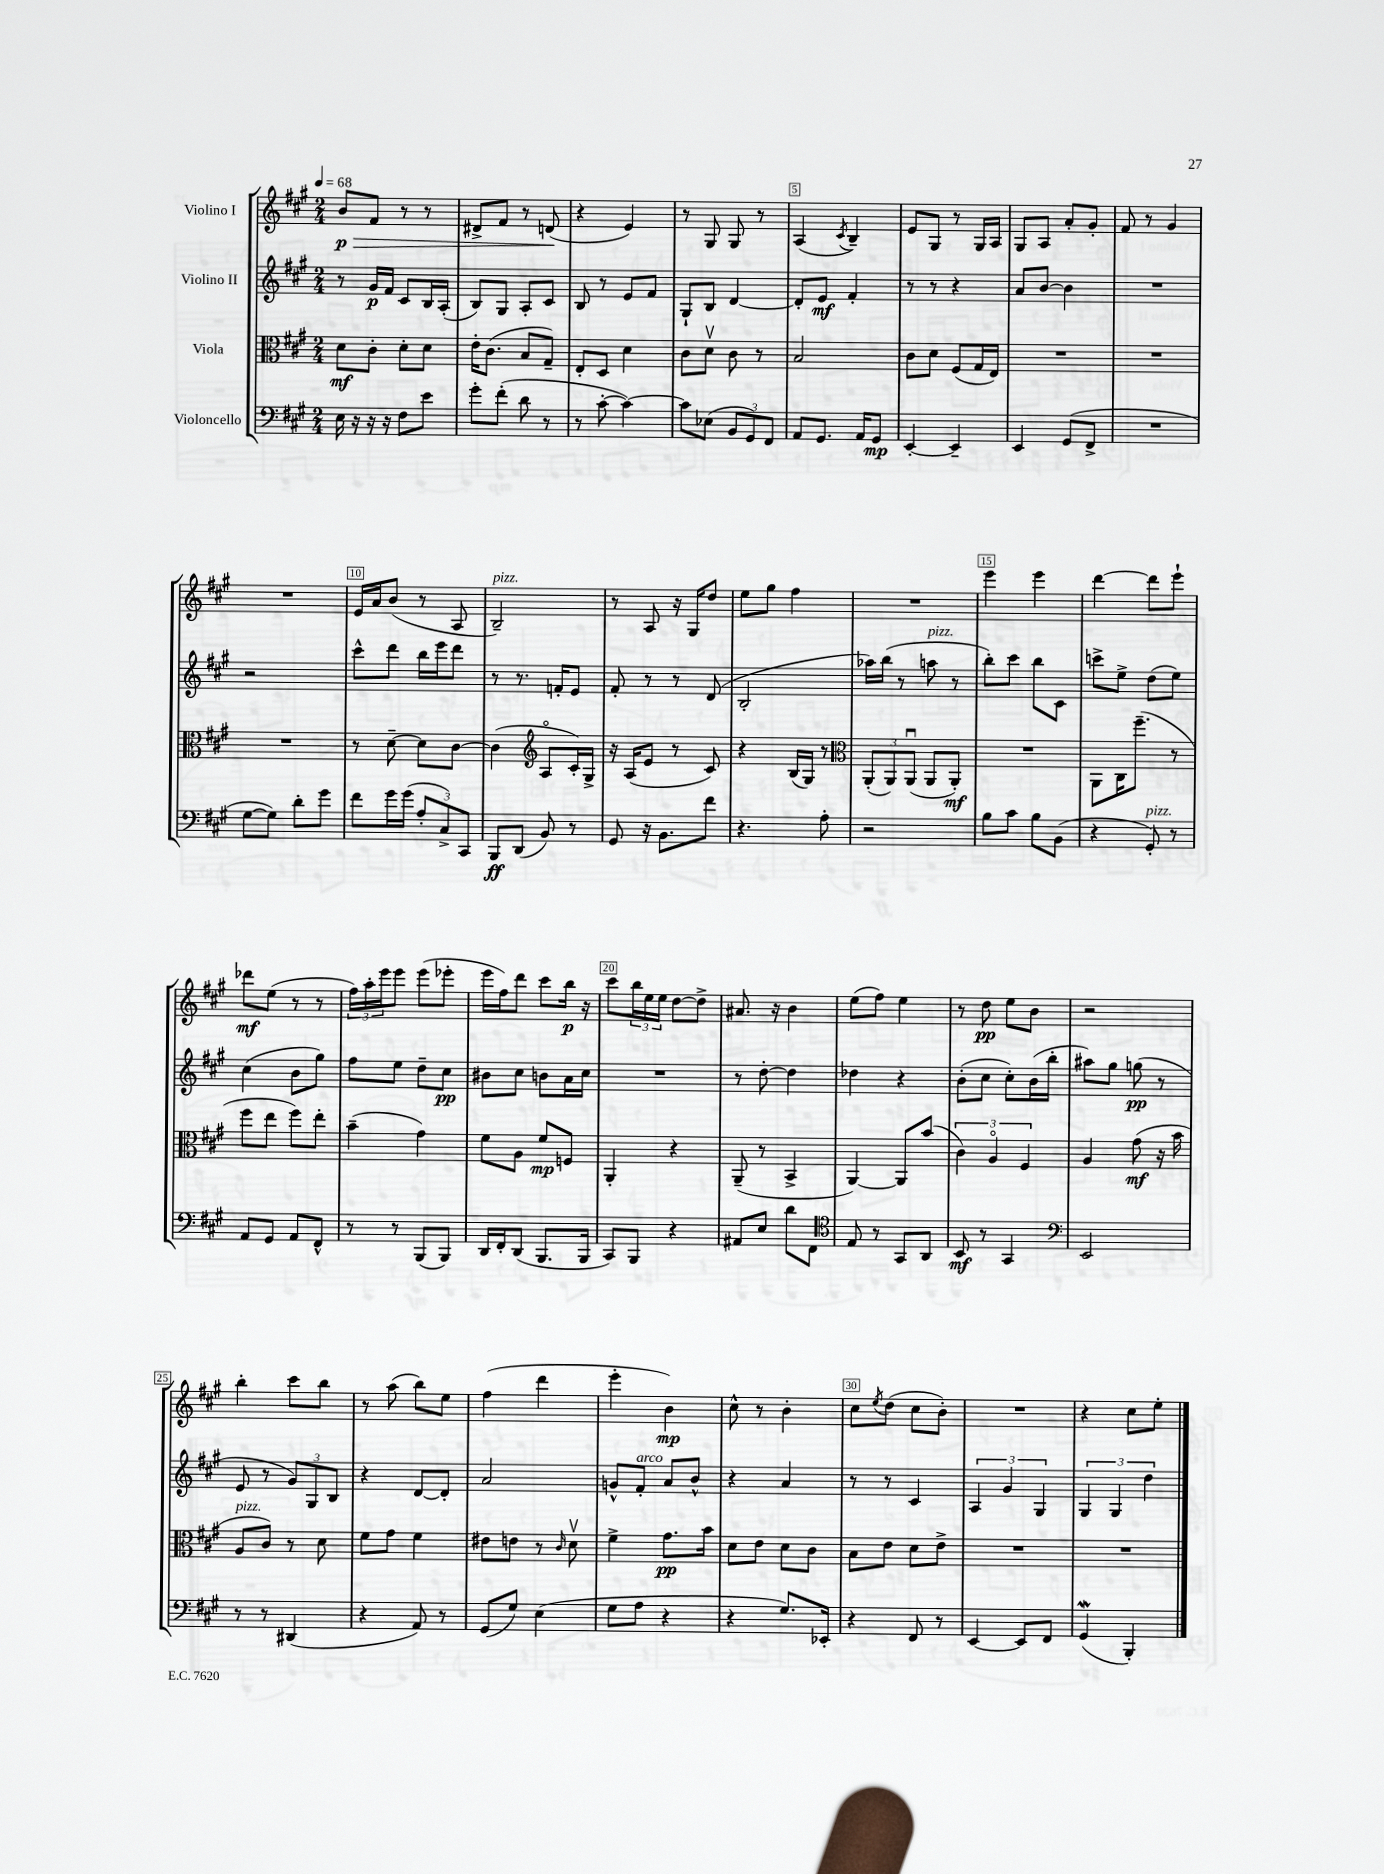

**kern	**kern	**kern	**kern
*staff4	*staff3	*staff2	*staff1
*clefF4	*clefC3	*clefG2	*clefG2
*k[f#c#g#]	*k[f#c#g#]	*k[f#c#g#]	*k[f#c#g#]
*M2/4	*M2/4	*M2/4	*M2/4
*MM68	*MM68	*MM68	*MM68
16E	8d	8r	8b
16r	.	.	.
16r	8c#'	16g#	8f#
16r	.	16f#	.
8F#	8d'	8c#	8r
8e	8d	16B	8r
.	.	(16A'	.
=	=	=	=
8g#'	16e'	8B)	8d#^
.	(8.c#	.	.
(8f#'	.	8G#	8f#
8d	8B	8A'	8r
8r	8G#~)	8c#	(8d
=	=	=	=
8r	8E'	8B	4r
[8c#'	8D	8r	.
4c#_)	4d	8e	4e)
.	.	8f#	.
=	=	=	=
8c#]	8c#	8G#`	8r
(8E-	8dv	8B	8G#
12BB	8c#	[4d	8G#
12GG#)	.	.	.
.	8r	.	8r
12FF#	.	.	.
=	=	=	=
8AA	2B	8d']	(4A
8.GG#	.	8e	.
.	.	.	8qc#
.	.	4f#'	4B~)
16AA	.	.	.
8GG#	.	.	.
=	=	=	=
[4EE'	8c#	8r	8e
.	8d	8r	8G#
4EE~]	(8F#	4r	8r
.	16G#	.	16G#
.	16E)	.	16A
=	=	=	=
4EE	2r	8a	8G#
.	.	[8b	8A
(8GG#	.	4b]	8a'
8FF#^	.	.	8g#'
=	=	=	=
2r	2r	2r	8f#
.	.	.	8r
.	.	.	4g#
=	=	=	=
[8G#	2r	2r	2r
8G#])	.	.	.
8d'	.	.	.
8g#	.	.	.
=	=	=	=
8f#	8r	8ccc#^^	16e
.	.	.	16a
16g#	[8d~	8ddd	(8b
(16g#	.	.	.
12A'	8d]	16bb	8r
.	.	16eee	.
12C#^)	.	.	.
.	[8c#	8ddd	8A
12CC#	.	.	.
=	=	=	=
8BBB	(4c#]	8r	2B~)
(8DD	.	8.r	.
*	*clefG2	*	*
8BB)	8Ao	.	.
.	.	16f'	.
8r	16c#')	8e	.
.	16G#^	.	.
=	=	=	=
8GG#	16r	8f#'	8r
.	(16A	.	.
16r	8e	8r	8A
8.BB	.	.	.
.	8r	8r	16r
.	.	.	16G#
8f#	8c#)	(8d	8dd
=	=	=	=
4.r	4r	2B'	8ee
.	.	.	8gg#
.	(16B	.	4ff#
.	16G#)	.	.
8A'	8r	.	.
=	=	=	=
*	*clefC3	*	*
2r	(12AA'	16aa-)	2r
.	.	(16bb	.
.	12AA)	.	.
.	.	8r	.
.	(12AAu	.	.
.	8AA	8aa	.
.	8AA')	8r	.
=	=	=	=
8B	2r	8bb')	4eee
8c#	.	8ccc#	.
8B	.	8bb	4eee
(8BB	.	8c#	.
=	=	=	=
4r	8AA	8ccc^	[4ddd
.	16C#	8ee^	.
.	(8.ff#~	.	.
8GG#')	.	(8dd	8ddd]
8r	8r	8ee)	8eee`
=	=	=	=
8AA	8ff#	(4cc#	8ddd-
8GG#	8ee	.	(8ee
8AA	8ff#)	8b	8r
8FF#^^	8ee'	8gg#)	8r
=	=	=	=
8r	(4b~	8ff#	24ff#)
.	.	.	24aa'
.	.	.	24eee
8r	.	8ee	8eee
(8BBB	4g#)	8dd~	(8eee
8BBB)	.	8cc#	8eee-'
=	=	=	=
16DD	8f#	8b#	16eee
16FF#'	.	.	16ff#)
(8DD	8A	8cc#	8ddd
8.BBB	8f#	8b	8ccc#
.	8F	16a	16bb
16BBB	.	16cc#	16r
=	=	=	=
8CC#)	4AA'	2r	8ccc#
8BBB	.	.	24bb
.	.	.	24ee
.	.	.	24ee
4r	4r	.	[8dd
.	.	.	8dd^]
=	=	=	=
8AA#	(8AA~	8r	8.a#
8E	8r	[8dd'	.
.	.	.	16r
8d	4BB^	4dd]	4b
8FF#	.	.	.
=	=	=	=
*clefC4	*	*	*
8E	[4AA)	4dd-	(8ee
8r	.	.	8ff#)
8GG#	8AA]	4r	4ee
8AA	(8b	.	.
=	=	=	=
8BB	6c#)	(8b'	8r
8r	.	8cc#	8dd
.	6Ao	.	.
4GG#	.	8cc#')	8ee
.	6F#	.	.
.	.	(16b	8b
.	.	16bb'	.
=	=	=	=
*clefF4	*	*	*
2EE	4A	8aa#)	2r
.	.	8gg#	.
.	(8g#	(8gg	.
.	16r	8r	.
.	16b	.	.
=	=	=	=
8r	8A	8e	4bb'
8r	8c#)	8r	.
(4DD#	8r	12g#)	8ccc#
.	.	12G#	.
.	8d	.	8bb
.	.	12B	.
=	=	=	=
4r	8f#	4r	8r
.	8g#	.	(8aa
8AA)	4f#	[8d	8bb)
8r	.	8d']	8ee
=	=	=	=
(8GG#	8e#	2a	(4ff#
8G#)	8e	.	.
(4E	8r	.	4ddd
.	16qqc#	.	.
.	8dv	.	.
=	=	=	=
8G#	4f#^	8g^^	4eee'
8A	.	8f#'	.
4r	8.g#	8a	4b)
.	.	8b^^	.
.	16b	.	.
=	=	=	=
4r	8d	4r	8cc#^^
.	8e	.	8r
8.G#)	8d	4a	4b'
.	8c#	.	.
16EE-'	.	.	.
=	=	=	=
4r	8B	8r	8cc#
.	.	.	8qee
.	8e	8r	(8dd
8FF#	8d	4c#	8cc#
8r	8e^	.	8b')
=	=	=	=
[4EE	2r	6A	2r
.	.	6g#	.
8EE]	.	.	.
.	.	6G#	.
8FF#	.	.	.
=	=	=	=
(4GG#	2r	6G#	4r
.	.	6G#	.
4BBB')	.	.	8cc#
.	.	6dd	.
.	.	.	8ee'
==	==	==	==
*-	*-	*-	*-
